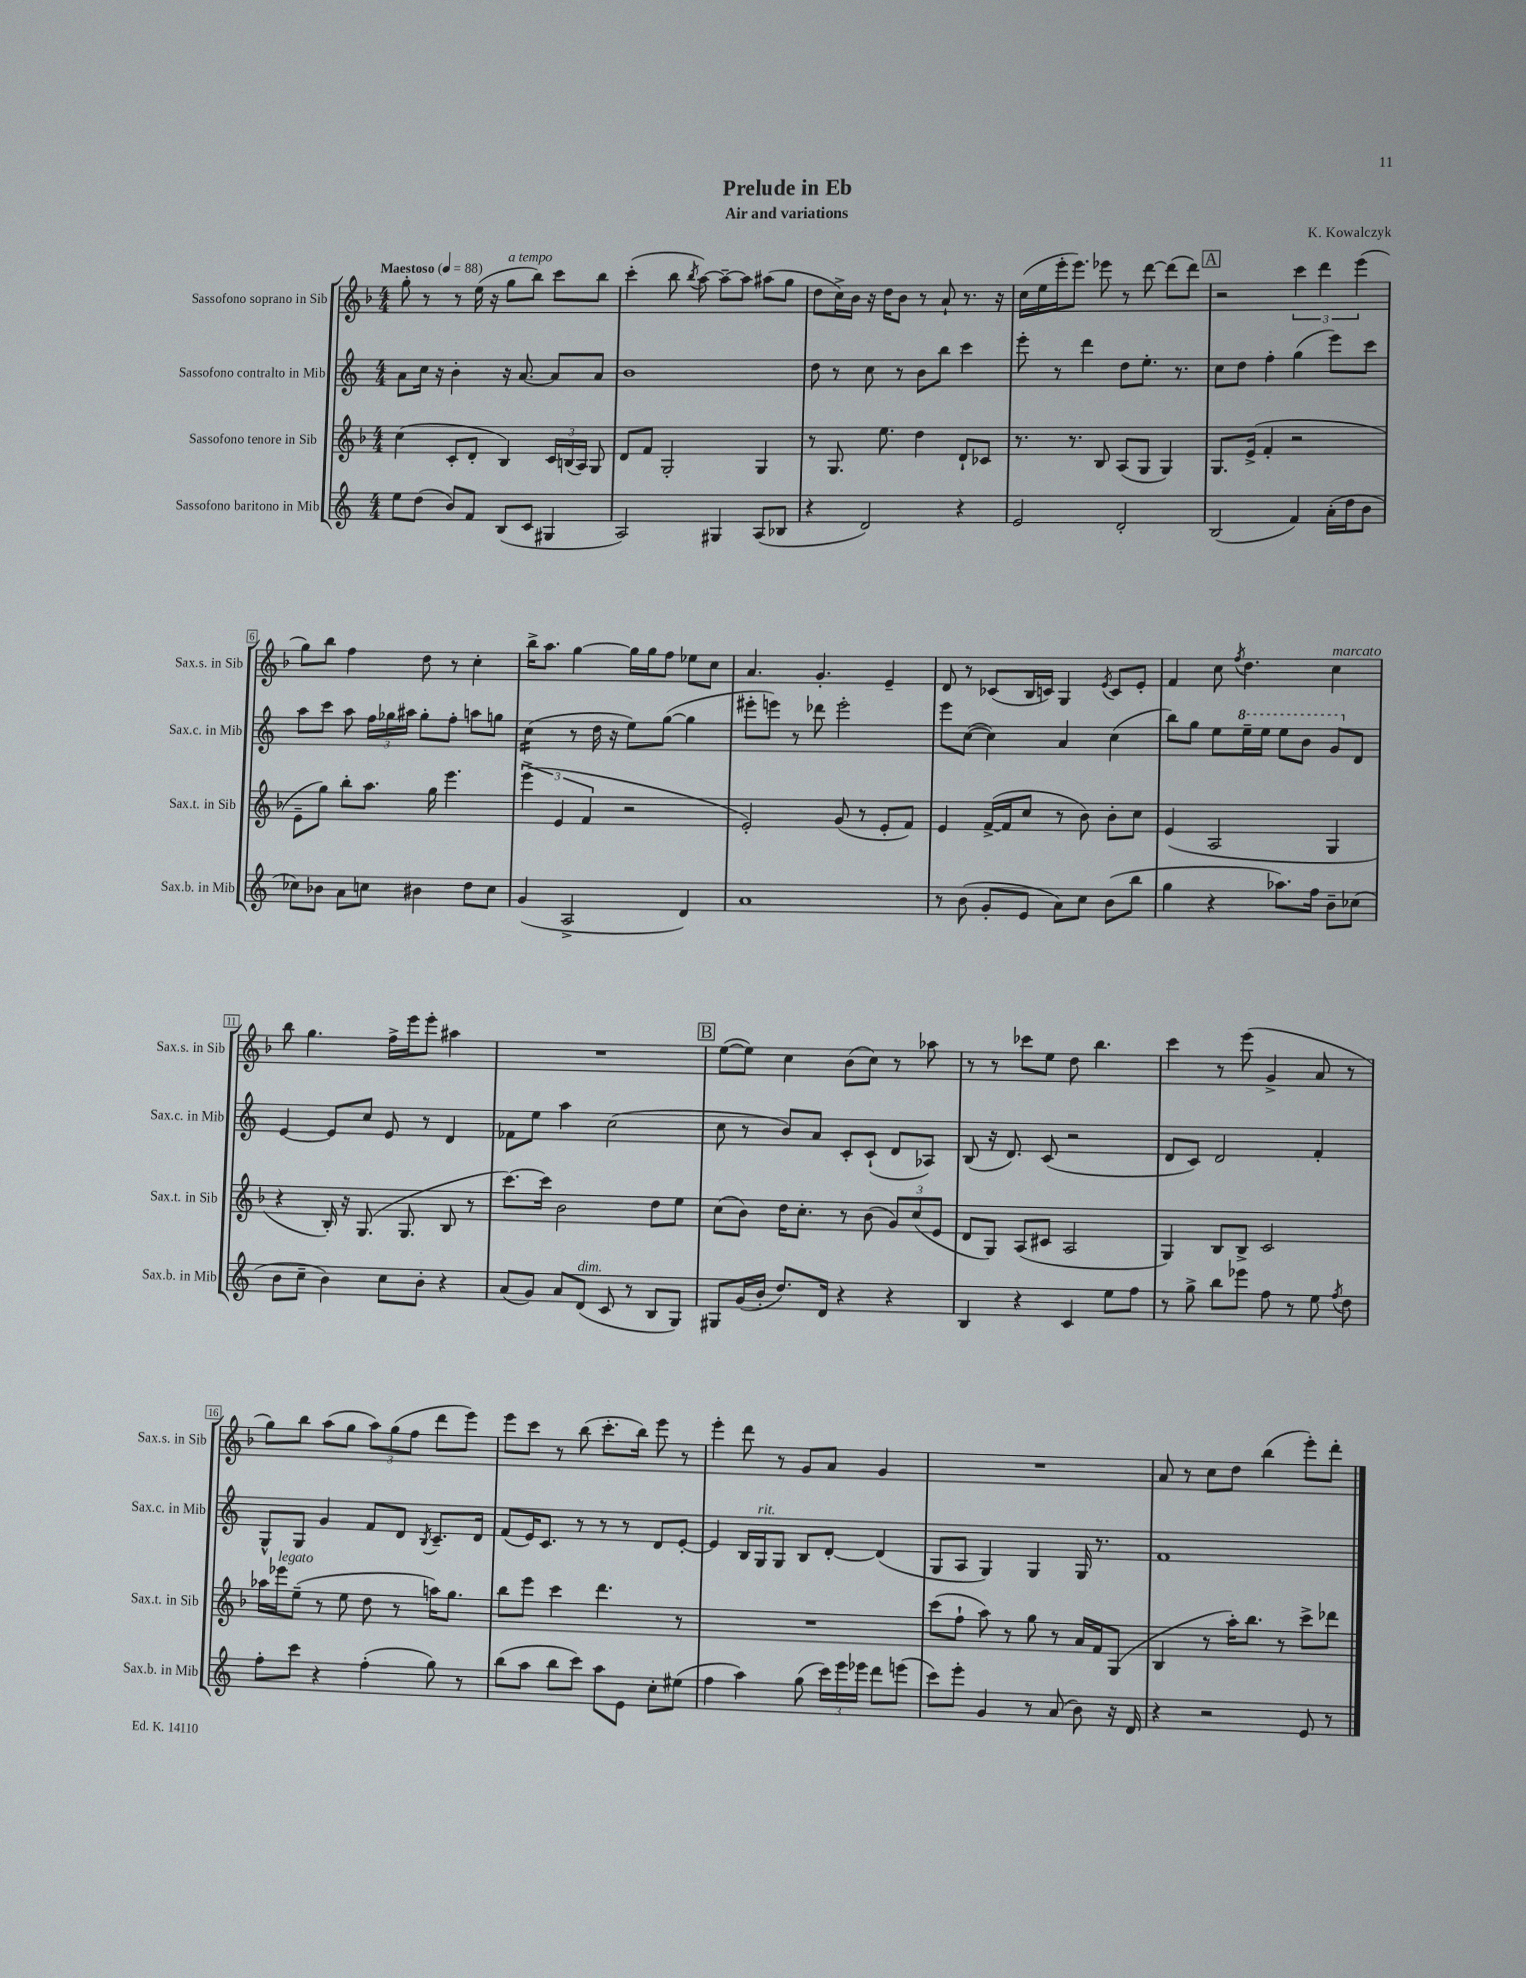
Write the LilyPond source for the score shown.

\header { title = "Prelude in Eb" composer = "K. Kowalczyk" subtitle = "Air and variations" }
<<
\new StaffGroup <<
\new Staff = "s0" \with { instrumentName = "Sassofono soprano in Sib" shortInstrumentName = "Sax.s. in Sib" } {
    \clef treble \key f \major \numericTimeSignature \time 4/4 \tempo "Maestoso" 4 = 88
    \autoBeamOff g''8-. r8 r8 e''16( r16 g''8[^\markup { \italic "a tempo" } bes''8]) c'''8[ bes''8] |
    c'''4-.( bes''8 \acciaccatura { bes''8 } a''8~) a''8[~-- a''8] ais''8[( g''8] |
    d''8[ c''16->) bes'16] r16 d''16[ bes'8] r8 a'8-! r8. r16 |
    c''16[( e''16 e'''16-. e'''8.]) ees'''8 r8 d'''8~ d'''8[( d'''8]) |
    \mark \markup { \box "A" } r2 \tuplet 3/2 { c'''4 d'''4 e'''4( } |
    g''8[) bes''8] f''4 d''8 r8 c''4-. |
    bes''16[-> a''8.] g''4~ g''16[ g''16 f''8] ees''8[ c''8] |
    a'4. g'4.-. e'4-- |
    d'8 r8 ces'8[( bes16 c'16]) g4 \acciaccatura { e'8 } c'8[ e'8]-. |
    f'4 c''8 \acciaccatura { f''8 } d''4. c''4^\markup { \italic "marcato" } |
    bes''8 g''4. f''16[-> e'''16 e'''8]-. ais''4 |
    R1 |
    \mark \markup { \box "B" } e''8[~( e''8]) c''4 bes'8[( c''8]) r8 aes''8 |
    r8 r8 ces'''8[ e''8] d''8 bes''4. |
    c'''4 r8 e'''8( g'4-> a'8 r8 |
    g''8[) bes''8] a''8[( g''8] \tuplet 3/2 { a''8[) g''8( f''8] } d'''8[ e'''8]) |
    e'''8[ c'''8] r8 bes''8( c'''8.[-. bes''16]) e'''8 r8 |
    e'''4-. d'''8 r8 g'8[ a'8] g'4 |
    R1 |
    a'8 r8 c''8[ d''8] bes''4( e'''8[-.) d'''8]-. \bar "|." |
}
\new Staff = "s1" \with { instrumentName = "Sassofono contralto in Mib" shortInstrumentName = "Sax.c. in Mib" } {
    \clef treble \key c \major \numericTimeSignature \time 4/4
    \autoBeamOff a'8[ c''16] r16 b'4-. r16 a'8.~ a'8[ a'8] |
    b'1 |
    d''8 r8 c''8 r8 b'8[ b''8] c'''4 |
    e'''8-. r8 d'''4 d''8[ e''8.]-. r8. |
    \mark \markup { \box "A" } c''8[ d''8] f''4-. g''4( e'''8[) c'''8] |
    a''8[ c'''8] a''8 \tuplet 3/2 { f''16[ ges''16 ais''16] } ges''8[-. f''8]-. a''8[ g''8] |
    c''4:16( r8 d''16 r16 e''8[) g''8]~( g''4 |
    eis'''8[-. e'''8]) r8 des'''8 e'''2-. |
    e'''8[ c''8]~( c''4) a'4 c''4( |
    b''8[) g''8] e''8[ \ottava #1 e'''16-- e'''16] e'''8[ b''8] g''8[ \ottava #0 d'8] |
    e'4~ e'8[ c''8] e'8 r8 d'4 |
    fes'8[ e''8] a''4 c''2( |
    \mark \markup { \box "B" } c''8 r8 b'8[) a'8] c'8[-. c'8]-!( d'8[ aes8]) |
    b8( r16 d'8.) c'8( r2 |
    d'8[ c'8]) d'2 f'4-. |
    g8[-^ g8] g'4 f'8[ d'8] \acciaccatura { b8 } c'8.[-- d'16] |
    f'8[( e'16) c'8.] r8 r8 r8 d'8[ e'8]~-. |
    e'4 b16[ g16^\markup { \italic "rit." } g8] b8[ d'8]~-. d'4( |
    g8[ a8] g4) g4 g16 r8. |
    f'1 \bar "|." |
}
\new Staff = "s2" \with { instrumentName = "Sassofono tenore in Sib" shortInstrumentName = "Sax.t. in Sib" } {
    \clef treble \key f \major \numericTimeSignature \time 4/4
    \autoBeamOff c''4( c'8[-. d'8]-. bes4) \tuplet 3/2 { c'16[ b16( a16]) } g8 |
    d'8[ f'8] g2-. g4 |
    r8 g8. e''8. d''4 d'8[-! ces'8] |
    r8. r8. bes8 a8[( g8] g4) |
    \mark \markup { \box "A" } g8.[ e'16]->( f'4-. r2 |
    e'8[-- g''8]) bes''8[-. a''8.] g''16 e'''4. |
    \tuplet 3/2 { e'''4->( e'4 f'4 } r2 |
    e'2-.) g'8( r8 e'8[-. f'8]) |
    e'4 f'16[~->( f'16 c''8] r8 bes'8) bes'8[-. c''8] |
    e'4( a2 g4 |
    r4 bes16-.) r16 g8.( g8. bes8 r8 |
    c'''8.[~) c'''16] bes'2 d''8[ e''8] |
    \mark \markup { \box "B" } c''8[( bes'8]) d''16[ c''8.]-. r8 bes'8( \tuplet 3/2 { g'8[) c''8( e'8] } |
    d'8[ g8]) a8[( cis'8] a2 |
    g4) bes8[ bes8]-> c'2 |
    aes''16[ ees'''16^\markup { \italic "legato" } e''8]--( r8 e''8 d''8 r8 a''16[) g''8.] |
    bes''8[ e'''8] c'''4 d'''4. r8 |
    R1 |
    c'''8[( f''8]-! a''8) r8 g''8 r8 a'16[ f'16 g8]( |
    bes4 r8 a''16[-.) bes''8.] r8 c'''8[-> des'''8] \bar "|." |
}
\new Staff = "s3" \with { instrumentName = "Sassofono baritono in Mib" shortInstrumentName = "Sax.b. in Mib" } {
    \clef treble \key c \major \numericTimeSignature \time 4/4
    \autoBeamOff e''8[ d''8]( b'8[) f'8] b8[( c'8] gis4 |
    a2) gis4 a8[( bes8] |
    r4 d'2) r4 |
    e'2 d'2-. |
    \mark \markup { \box "A" } b2( f'4) a'16[-.( d''16 b'8] |
    ces''8[) bes'8] a'8[ c''8] bis'4 d''8[ c''8] |
    g'4( a2-> d'4) |
    a'1 |
    r8 b'8( g'8[-. e'8] a'8[) c''8] b'8[( b''8] |
    g''4 r4 aes''8.[) f''16] b'8[-- ces''8]( |
    b'8[ c''8]-- b'4) c''8[ b'8]-. r4 |
    a'8[( g'8]) a'8[ d'8]^\markup { \italic "dim." }( c'8 r8 b8[ g8]) |
    \mark \markup { \box "B" } gis8[ g'16( b'16]-. d''8.[) d'16] r4 r4 |
    b4 r4 c'4 e''8[ f''8] |
    r8 g''8-> b''8[ ees'''8] f''8 r8 e''8 \acciaccatura { f''8 } d''8 |
    f''8[-. c'''8] r4 f''4-.( g''8) r8 |
    b''8[( a''8] b''8[ c'''8]) a''8[ e'8] c''8[-. eis''8]( |
    f''4 a''4) g''8( \tuplet 3/2 { c'''16[) e'''16 ees'''16] } d'''8[ e'''8]( |
    c'''8[) e'''8]-. g'4 r8 a'8( b'8) r16 d'16 |
    r4 r2 e'8 r8 \bar "|." |
}
>>
>>
\layout { \context { \Score \override BarNumber.stencil = #(make-stencil-boxer 0.1 0.3 ly:text-interface::print) } }
